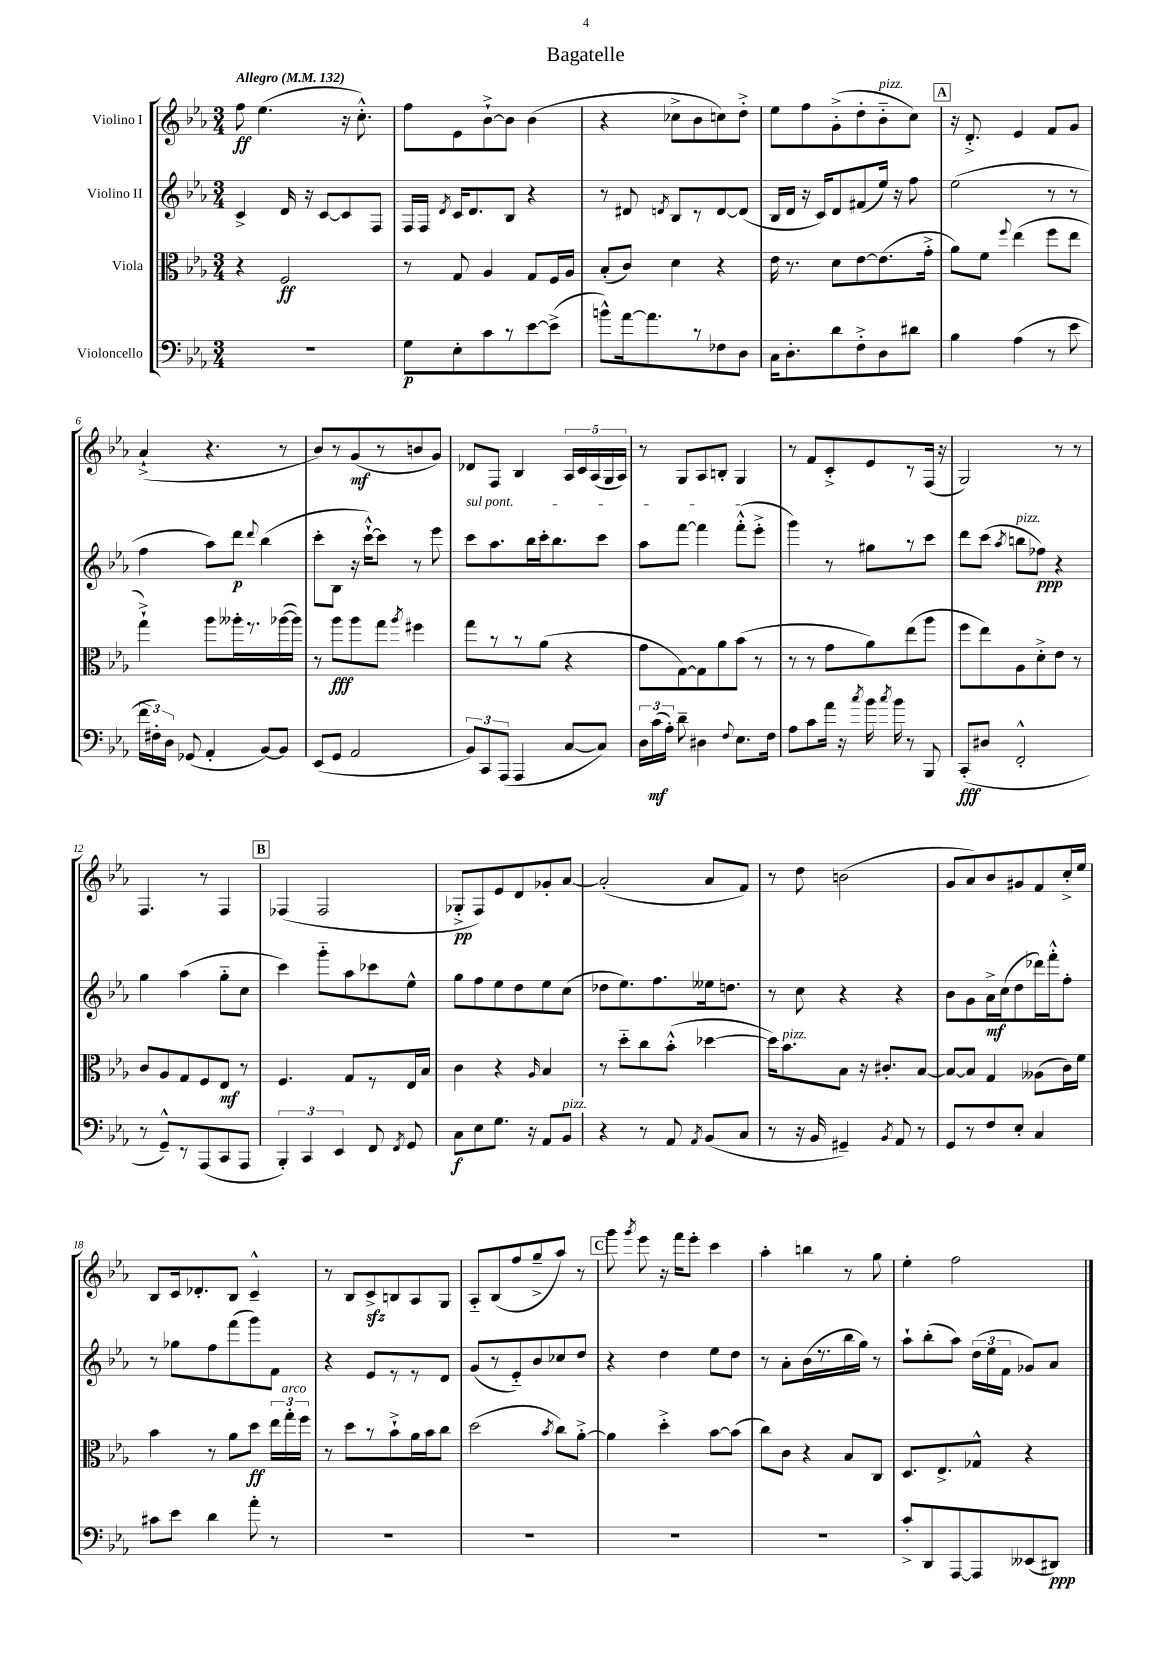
\header { title = "Bagatelle" }
<<
\new StaffGroup <<
\new Staff = "s0" \with { instrumentName = "Violino I" } {
    \clef treble \key ees \major \numericTimeSignature \time 3/4 \tempo "Allegro" 4 = 132
    \autoBeamOff f''8\ff ees''4.( r16 c''8.-.-^) |
    f''8[ ees'8 bes'8~-!-> bes'8] bes'4( |
    r4 ces''8[-> bes'8 c''8) d''8]-.-> |
    ees''8[ f''8 g'8-.->( d''8-. bes'8-_^\markup { \italic "pizz." } c''8]) |
    \mark \markup { \box "A" } r16 d'8.-.-> ees'4 f'8[ g'8] |
    aes'4-!->( r4. r8 |
    bes'8[) r8 g'8\mf( r8 b'8 g'8]) |
    des'8[ f8] bes4 \tuplet 5/4 { aes16[ c'16 aes16( g16 aes16]) } |
    r8 g8[ aes8 b8]-. g4 |
    r8 f'8[ c'8-.-> ees'8 r8 f16]( r16 |
    g2) r8 r8 |
    f4. r8 f4 |
    \mark \markup { \box "B" } fes4( fes2 |
    ges8[-.->\pp f8) ees'8 d'8 ges'8-. aes'8]~ |
    aes'2-.( aes'8[ f'8]) |
    r8 d''8 b'2( |
    g'8[ aes'8) bes'8 gis'8 f'8 c''16-.-> ees''16] |
    bes8[ c'16 des'8.-. bes8] c'4---^ |
    r8 bes8[ c'8->\sfz b8 aes8 g8] |
    aes8[-_ bes8( f''8 g''8---> aes''8]) r8 |
    \mark \markup { \box "C" } g'''8 \acciaccatura { g'''8 } ees'''8 r16 f'''16[ ees'''8]-. c'''4 |
    aes''4-. b''4 r8 g''8 |
    ees''4-. f''2 \bar "|." |
}
\new Staff = "s1" \with { instrumentName = "Violino II" } {
    \clef treble \key ees \major \numericTimeSignature \time 3/4
    \autoBeamOff c'4-> d'16 r16 c'8[~ c'8 f8] |
    f16[ f16] \acciaccatura { d'8 } c'16[ d'8. bes8] r4 |
    r8 dis'8 \acciaccatura { d'8 } bes8[ r8 d'8~ d'8]( |
    bes16[ d'16] r16 c'16[) d'8 fis'8( ees''16]) r16 f''8 |
    \mark \markup { \box "A" } ees''2( r8 r8 |
    f''4 aes''8[) d'''8]\p \appoggiatura { d'''8 } bes''4( |
    c'''8[-. bes8] r16 c'''16[~-!-^) c'''8] r8 ees'''8 |
    \once \override TextSpanner.bound-details.left.text = \markup { \italic "sul pont." } c'''8[\startTextSpan aes''8. bes''16 c'''16-. bes''8. c'''8] |
    aes''8[ f'''8]~ f'''4 f'''8[-.-^( ees'''8]-.->\stopTextSpan |
    g'''4) r8 gis''8[ r8 c'''8] |
    d'''8[ c'''8]( \acciaccatura { aes''8 } b''8[^\markup { \italic "pizz." } fes''8]\ppp) r4 |
    g''4 aes''4( g''8[-_ c''8] |
    \mark \markup { \box "B" } c'''4) g'''8[-_ aes''8 ces'''8 ees''8]-^ |
    g''8[ f''8 ees''8 d''8 ees''8 c''8]( |
    des''8[ ees''8.) f''8. eeses''16 d''8.] |
    r8 c''8 r4 r4 |
    bes'8[ g'8 aes'16->\mf c''16( d''8 des'''16) f'''16-.-^ f''8]-. |
    r8 ges''8[ f''8 f'''8( g'''8) f'8] |
    r4 ees'8[ r8 r8 d'8] |
    g'8[( r8 ees'8-_) bes'8 ces''8 d''8] |
    \mark \markup { \box "C" } r4 d''4 ees''8[ d''8] |
    r8 aes'8[-. bes'16( r8. bes''16 g''16]) r8 |
    aes''8[-! bes''8-.( aes''8]) \tuplet 3/2 { d''16[( ees''16 f'16] } ges'8[) aes'8] \bar "|." |
}
\new Staff = "s2" \with { instrumentName = "Viola" } {
    \clef alto \key ees \major \numericTimeSignature \time 3/4
    \autoBeamOff r4 f2\ff |
    r8 g8 aes4 g8[ f16 aes16] |
    bes8[-.( c'8]) d'4 r4 |
    ees'16 r8. d'8[ ees'8~ ees'8.( g'16]-.-> |
    \mark \markup { \box "A" } aes'8[) f'8] \appoggiatura { f''8 } ees''4( f''8[ ees''8] |
    g''4-!->) aes''8[ aeses''16-. r8. aes''16~( aes''16]) |
    r8 aes''8[\fff aes''8 g''8] \acciaccatura { aes''8 } fis''4 |
    g''8[ r8 r8 aes'8]( r4 |
    g'8[ g8~) g8 aes'8 bes'8]( r8 |
    r8 r8 g'8[ aes'8) ees''8( aes''8] |
    f''8[ ees''8) aes8 d'8-.-> ees'8] r8 |
    c'8[ aes8 g8 f8 ees8]\mf r8 |
    \mark \markup { \box "B" } f4. g8[ r8 ees16 bes16] |
    c'4 r4 \grace { aes16 } bes4 |
    r8 d''8[-_ c''8 bes'8]-.-^( des''4~ |
    des''16[) bes'8.^\markup { \italic "pizz." } bes8] r16 cis'8.[-. bes8]~ |
    bes8[~ bes8] g4 aeses8[( c'16) f'16] |
    bes'4 r8 aes'8[ d''8]\ff \tuplet 3/2 { ees''16[ g''16-.^\markup { \italic "arco" } f''16] } |
    r8 d''8[ r8 bes'8-!-> aes'16 bes'16 c''8] |
    d''2( \acciaccatura { bes'8 } c''8[) aes'8]~-.-> |
    \mark \markup { \box "C" } aes'4 d''4-.-> bes'8[~ bes'8]( |
    c''8[) c'8] r4 bes8[ c8] |
    d8.[ ees8.-> ges8]-^ r4 \bar "|." |
}
\new Staff = "s3" \with { instrumentName = "Violoncello" } {
    \clef bass \key ees \major \numericTimeSignature \time 3/4
    \autoBeamOff R2. |
    g8[\p ees8-. c'8 r8 ees'8~ ees'8]->( |
    b'8[-^) aes'16~ aes'8. r8 fes8 d8] |
    c16[ d8.-. d'8 f8-.-> d8 dis'8] |
    \mark \markup { \box "A" } bes4 aes4( r8 ees'8 |
    \tuplet 3/2 { f'16[ fis16-.) d16] } ges,8( aes,4-. bes,8[~) bes,8] |
    ees,8[( g,8] aes,2 |
    \tuplet 3/2 { bes,8[) c,8 aes,,8]( } aes,,4 c8[~ c8]) |
    \tuplet 3/2 { d16[ c'16\mf( aes16]-.) } d'8-- dis4 \appoggiatura { f8 } ees8.[ f16] |
    aes8[ c'8 aes'16] r16 \acciaccatura { c''8 } bes'16 \acciaccatura { c''8 } bes'16 r8 bes,,8 |
    c,8[-.\fff( dis8] f,2-.-^ |
    r8 g,8[---^) r8 aes,,8( c,8 aes,,8] |
    \mark \markup { \box "B" } \tuplet 3/2 { bes,,4-.) c,4 ees,4 } f,8 \acciaccatura { f,8 } g,8 |
    c8[\f ees8 g8.] r16 aes,8[ bes,8]^\markup { \italic "pizz." } |
    r4 r8 aes,8 \acciaccatura { aes,8 } bes,8[( c8] |
    r8 r16 bes,16 gis,4--) \acciaccatura { bes,8 } aes,8 r8 |
    g,8[ r8 f8 ees8]-. c4 |
    cis'8[ ees'8] d'4 aes'8-. r8 |
    R2. |
    R2. |
    \mark \markup { \box "C" } R2. |
    R2. |
    c'8[-.-> d,8 aes,,8~ aes,,8 eeses,8( dis,8]\ppp) \bar "|." |
}
>>
>>
